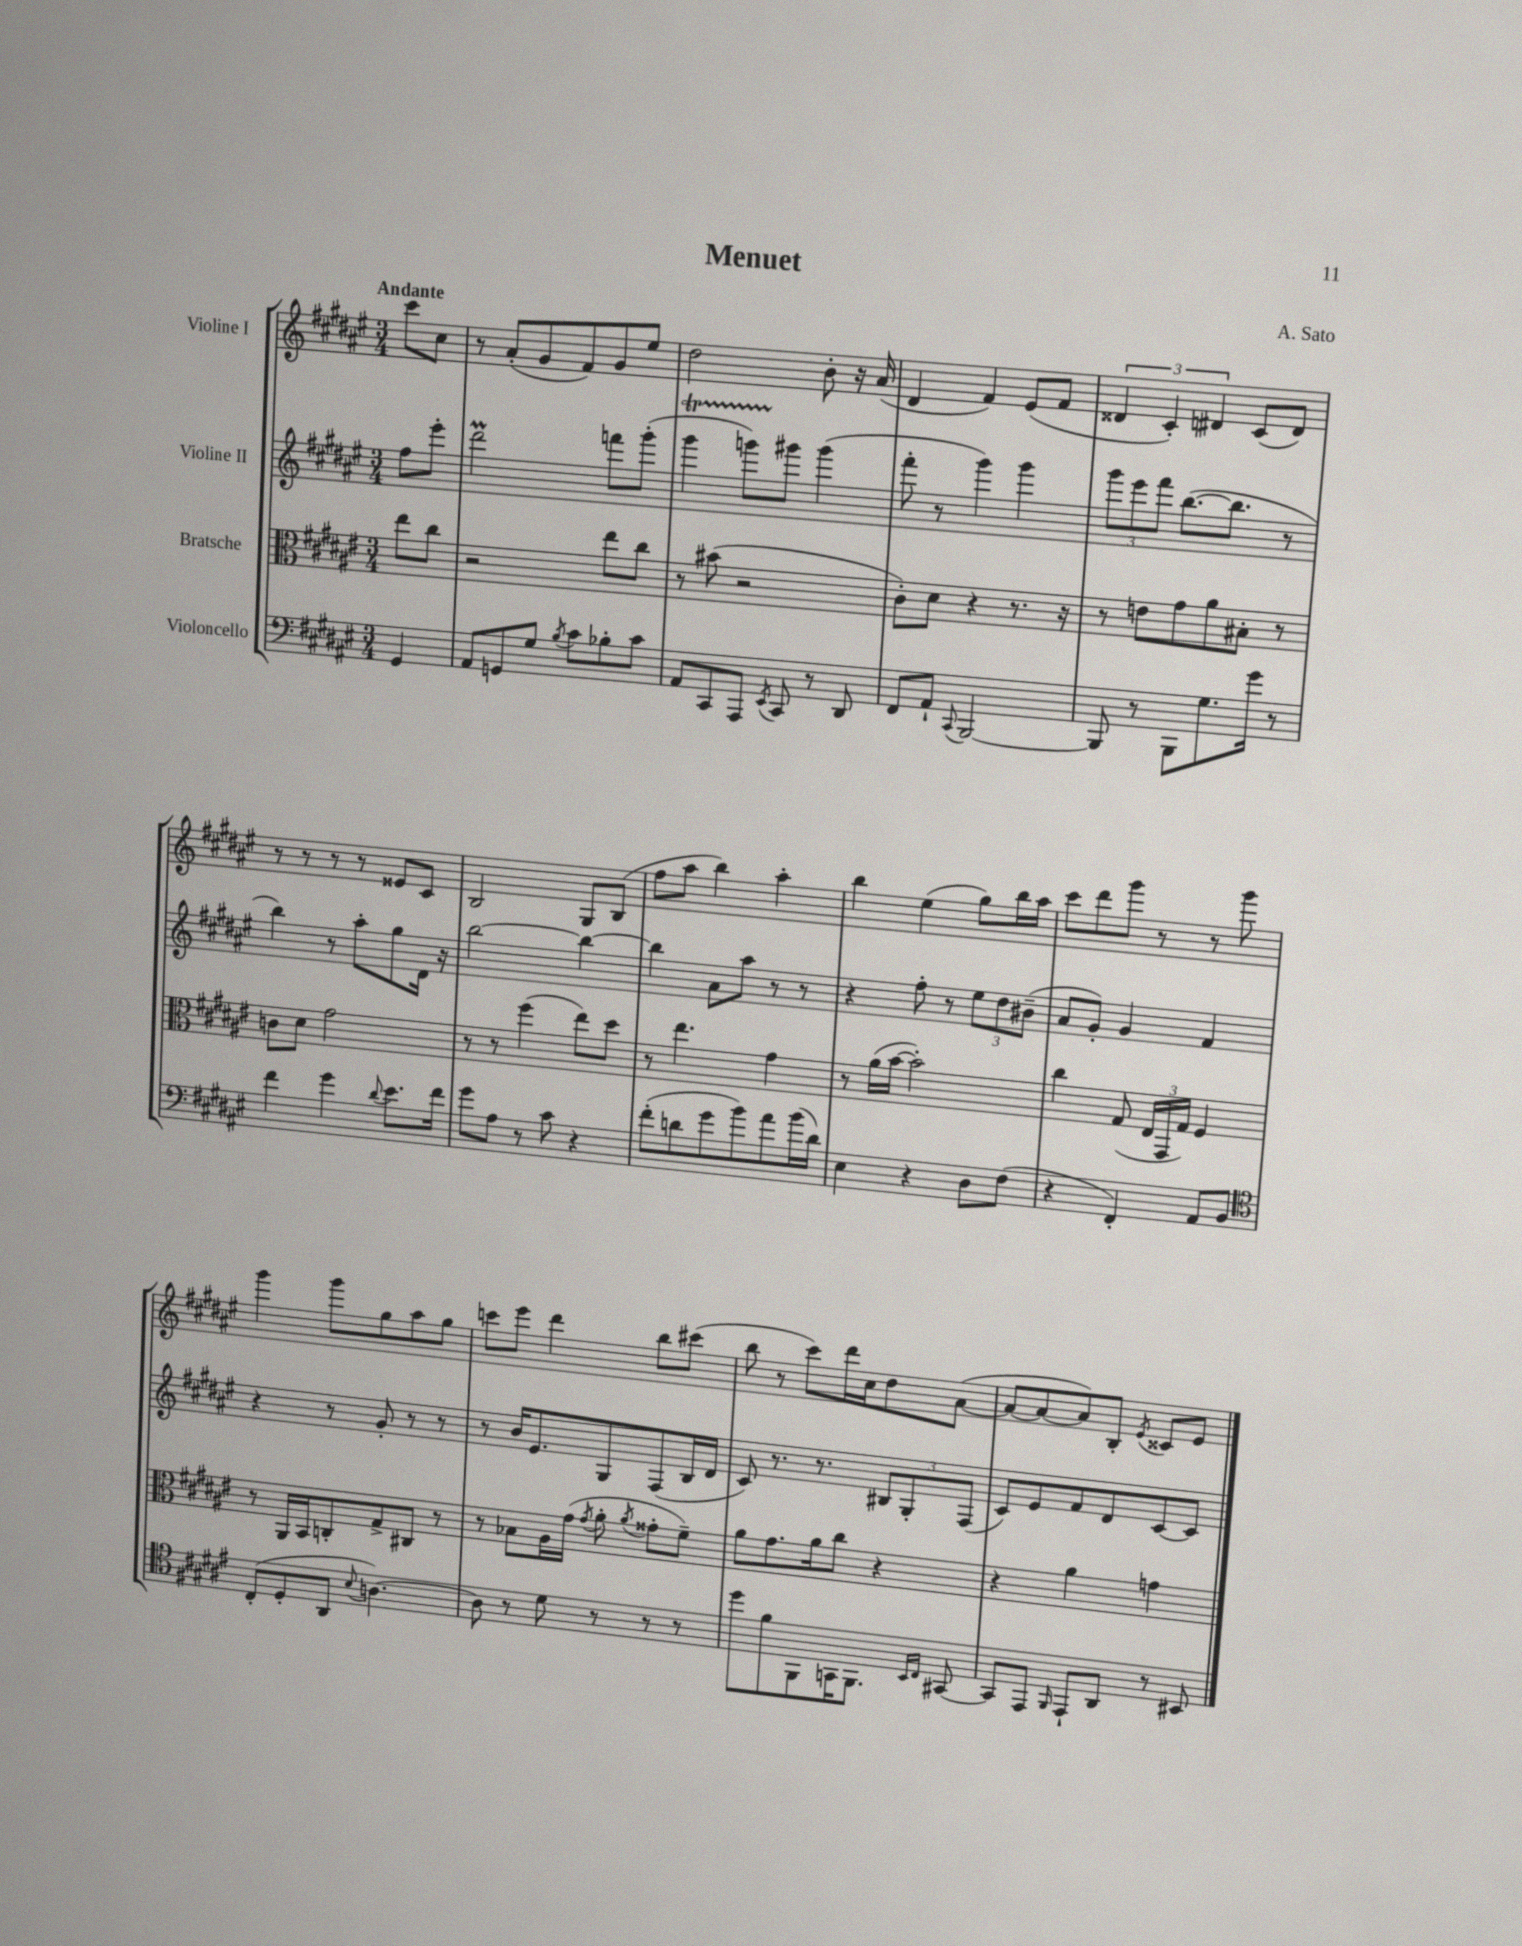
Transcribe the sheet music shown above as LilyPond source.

\header { title = "Menuet" composer = "A. Sato" }
<<
\new StaffGroup <<
\new Staff = "s0" \with { instrumentName = "Violine I" } {
    \clef treble \key fis \major \numericTimeSignature \time 3/4 \partial 4 \tempo "Andante"
    \autoBeamOff cis'''8[ cis''8] |
    r8 ais'8[-.( gis'8 fis'8) gis'8 eis''8] |
    dis''2 b'8-. r16 ais'16( |
    dis'4 fis'4) eis'8[( fis'8] |
    \tuplet 3/2 { disis'4 cis'4-.) dis'4 } cis'8[( dis'8]) |
    r8 r8 r8 r8 eisis'8[ cis'8] |
    b2 gis8[ b8]( |
    fis''8[ ais''8] b''4) ais''4-. |
    b''4 eis''4( gis''8[) b''16 ais''16] |
    cis'''8[ dis'''8 gis'''8] r8 r8 gis'''8 |
    gis'''4 gis'''8[ gis''8 ais''8 gis''8] |
    c'''8[ eis'''8] dis'''4 b''8[ cis'''8]( |
    b''8 r8 cis'''8[) dis'''16 cis''16 dis''8 ais'8]~( |
    ais'8[~ ais'8~ ais'8) b8]-. \acciaccatura { eis'8 } cisis'8[ eis'8] \bar "|." |
}
\new Staff = "s1" \with { instrumentName = "Violine II" } {
    \clef treble \key fis \major \numericTimeSignature \time 3/4 \partial 4
    \autoBeamOff fis''8[ eis'''8]-. |
    dis'''2\prall f'''8[ gis'''8]-.( |
    gis'''4\startTrillSpan g'''8[) gis'''8]\stopTrillSpan gis'''4( |
    fis'''8-. r8 gis'''4) gis'''4 |
    \tuplet 3/2 { gis'''8[ eis'''8 fis'''8] } b''8.[~( b''8.] r8 |
    b''4) r8 ais''8[-. gis''8 dis'16] r16 |
    b''2~ b''4~ |
    b''4 ais'8[ ais''8] r8 r8 |
    r4 fis''8-. r8 \tuplet 3/2 { eis''8[ dis''8 bis'8]--( } |
    ais'8[ gis'8]-.) gis'4 fis'4 |
    r4 r8 gis'8-. r8 r8 |
    r8 b'16[ eis'8. gis8 fis8( b16 dis'16] |
    cis'8) r8. r8. \tuplet 3/2 { bis8[ gis8-. fis8]( } |
    cis'8[) eis'8 fis'8 dis'8 cis'8~ cis'8] \bar "|." |
}
\new Staff = "s2" \with { instrumentName = "Bratsche" } {
    \clef alto \key fis \major \numericTimeSignature \time 3/4 \partial 4
    \autoBeamOff eis''8[ cis''8] |
    r2 eis''8[ cis''8] |
    r8 bis'8( r2 |
    cis'8[-.) dis'8] r4 r8. r16 |
    r8 e'8[ gis'8 ais'8 bis8]-. r8 |
    c'8[ dis'8] gis'2 |
    r8 r8 fis''4( eis''8[) dis''8] |
    r8 eis''4. gis'4 |
    r8 ais'16[( b'16]~ b'2-.) |
    cis''4 gis8( \tuplet 3/2 { eis16[ gis,16 gis16]) } fis4 |
    r8 ais,16[ b,16 c8-. gis8-> cis8] r8 |
    r8 bes8[ ais16 gis'16]( \acciaccatura { gis'8 } ais'8-. \acciaccatura { ais'8 } gisis'8[-. fis'8]--) |
    ais'8[ gis'8. ais'16 cis''8] r4 |
    r4 ais'4 g'4 \bar "|." |
}
\new Staff = "s3" \with { instrumentName = "Violoncello" } {
    \clef bass \key fis \major \numericTimeSignature \time 3/4 \partial 4
    \autoBeamOff gis,4 |
    ais,8[ g,8 gis8] \acciaccatura { b8 } cis'8[ bes8-. cis'8] |
    ais,8[ cis,8 ais,,8] \acciaccatura { eis,8 } cis,8 r8 dis,8 |
    fis,8[ ais,8]-! \appoggiatura { cis,8 } b,,2~ |
    b,,8 r8 b,,8[ gis8. gis'16] r8 |
    fis'4 gis'4 \appoggiatura { dis'8 } eis'8.[ fis'16] |
    gis'8[ ais8] r8 cis'8 r4 |
    fis'8[-.( d'8 gis'8 b'8) ais'8 b'16( d'16]) |
    eis4 r4 dis8[ fis8]( |
    r4 fis,4-.) ais,8[ b,8] |
    \clef tenor cis8[-.( dis8-. ais,8] \appoggiatura { b8 } a4.~) |
    a8 r8 dis'8 r8 r8 r8 |
    dis''8[ fis'8 fis,8 g,16 fis,8.] \grace { b,16[ cis16] } gis,8~ |
    gis,8[ eis,8] \grace { fis,16 } eis,8[-! ais,8] r8 bis,8 \bar "|." |
}
>>
>>
\layout { \context { \Score \remove "Bar_number_engraver" } }
